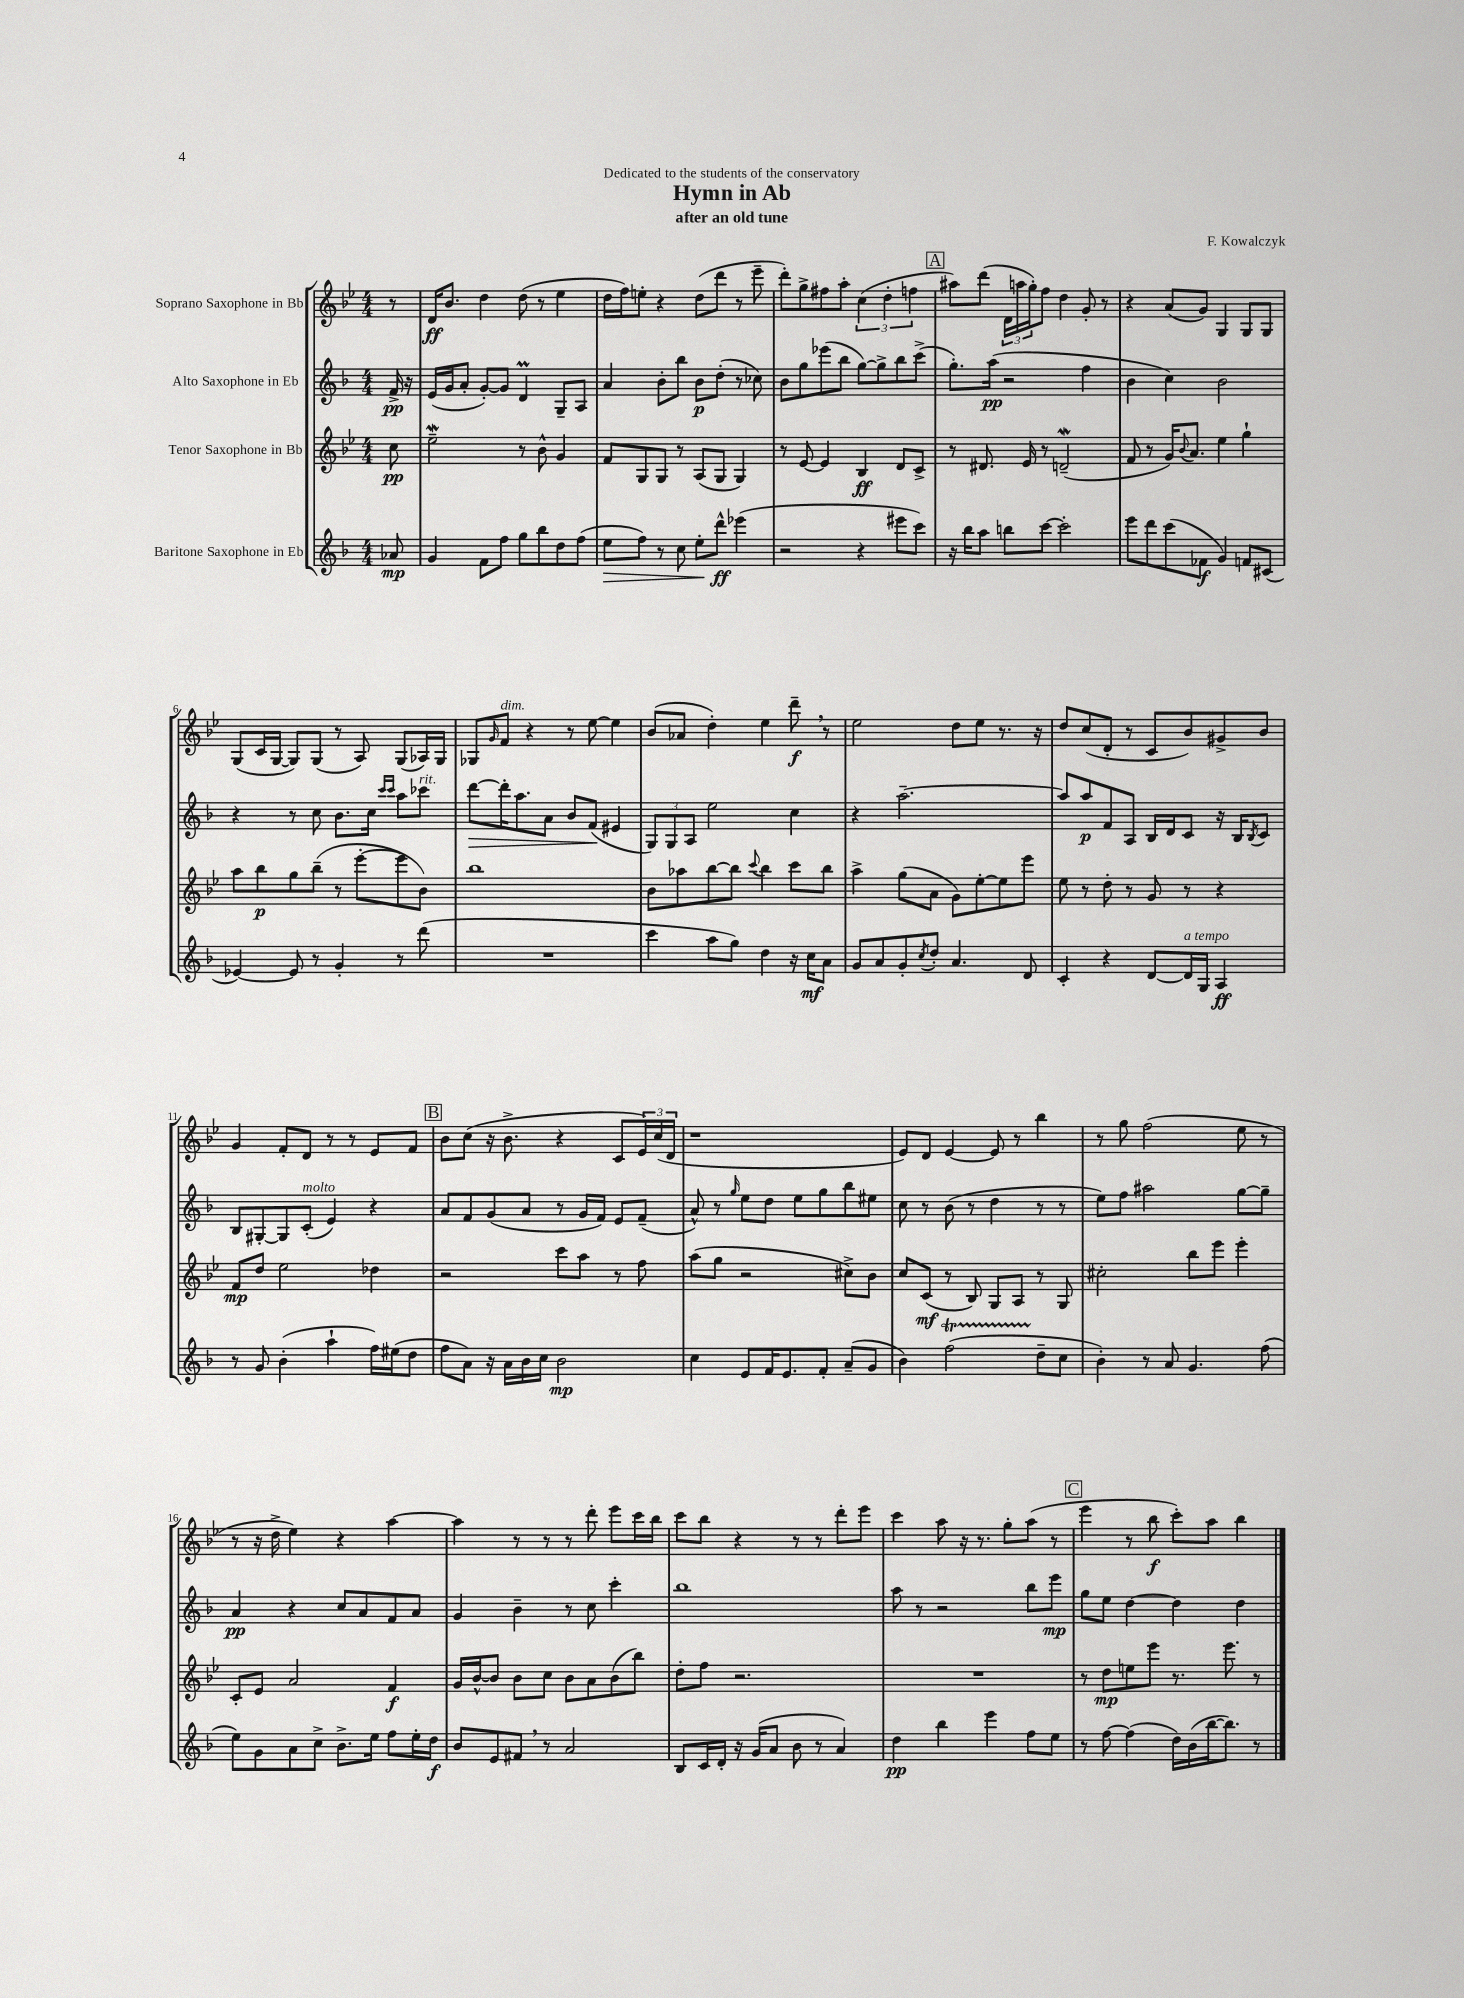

**kern	**dynam	**kern	**dynam	**kern	**dynam	**kern	**dynam
*part4	*part4	*part3	*part3	*part2	*part2	*part1	*part1
*staff4	*staff4	*staff3	*staff3	*staff2	*staff2	*staff1	*staff1
*I"Baritone Saxophone in Eb	*	*I"Tenor Saxophone in Bb	*	*I"Alto Saxophone in Eb	*	*I"Soprano Saxophone in Bb	*
*clefG2	*	*clefG2	*	*clefG2	*	*clefG2	*
*k[b-]	*	*k[b-e-]	*	*k[b-]	*	*k[b-e-]	*
*M4/4	*	*M4/4	*	*M4/4	*	*M4/4	*
=	=	=	=	=	=	=	=
8a-X/	mp	8cc\	pp	16f^/	pp	8r	.
.	.	.	.	16r	.	.	.
=1	=1	=1	=1	=1	=1	=1	=1
4g/	.	2ee-w~\	.	(16e/LL	.	16d/KL	ff
.	.	.	.	16g/J	.	8.b-/J	.
.	.	.	.	8a'/J	.	.	.
8f\L	.	.	.	[8g'/L)	.	4dd\	.
8ff\J	.	.	.	8g/J]	.	.	.
8gg\L	.	8r	.	4dM/	.	(8dd\	.
8bb-\	.	8b-^^\	.	.	.	8r	.
8dd\	.	4g/	.	8G~/L	.	4ee-\	.
(8ff\J	.	.	.	8A/J	.	.	.
=2	=2	=2	=2	=2	=2	=2	=2
!	!LO:HP:b	!	!	!	!	!	!
8ee\L	>	8f/L	.	4a/	.	16dd\LL	.
.	.	.	.	.	.	16ff\J)	.
8ff\J)	.	8G/	.	.	.	8een'\J	.
8r	.	8G/J	.	8b-'\L	.	4r	.
8cc\	.	8r	.	8bb-\J	.	.	.
8ee'\L	.	(8A/L	.	8b-\L	p	(8dd\L	.
8ddd^^\J	] ff	8G/J	.	(8dd'\J	.	8ddd\J	.
(4eee-X\	.	4G/)	.	8r	.	8r	.
.	.	.	.	8cc-X\)	.	8eee-~\	.
=3	=3	=3	=3	=3	=3	=3	=3
2r	.	8r	.	8b-\L	.	8ddd'\L)	.
.	.	[8e-/	.	8gg\	.	8gg^\	.
.	.	4e-/]	.	(8eee-X\	.	8ff#X\	.
.	.	.	.	8bb-\J	.	8aa'\J	.
4r	.	4B-/	ff	[8gg\L)	.	(6cc\	.
.	.	.	.	8gg^\]	.	.	.
.	.	.	.	.	.	6dd'\	.
8eee#X\L	.	8d/L	.	8bb-\	.	.	.
.	.	.	.	.	.	6ffn\	.
8ccc\J)	.	8c^/J	.	(8ccc^\J	.	.	.
!!LO:REH:place=s1:t=A
=4	=4	=4	=4	=4	=4	=4	=4
16r	.	8r	.	8.gg'\L)	.	8aa#X\L)	.
16bb-\KL	.	.	.	.	.	.	.
8aa\J	.	8.d#X/	.	.	.	(8ddd\J	.
.	.	.	.	(16aa\Jk	pp	.	.
8bbn\L	.	.	.	2r	.	24d\LL	.
.	.	.	.	.	.	24aan\	.
.	.	16e-/	.	.	.	.	.
.	.	.	.	.	.	24gg'\J)	.
[8ccc\J	.	8r	.	.	.	8ff\J	.
2ccc'\]	.	(2dnW~/	.	.	.	4dd\	.
.	.	.	.	4ff\	.	8g'/	.
.	.	.	.	.	.	8r	.
=5	=5	=5	=5	=5	=5	=5	=5
8eee\L	.	8f/	.	4b-\	.	4r	.
8ddd\	.	8r	.	.	.	.	.
(8ccc\	.	16g/KL)	.	4cc\)	.	(8a/L	.
.	.	8qqb-/	.	.	.	.	.
.	.	8.a/J	.	.	.	.	.
8f-X\J	f	.	.	.	.	8g/J)	.
4g/)	.	4ee-\	.	2b-\	.	4G/	.
8fn/L	.	4gg`\	.	.	.	8G/L	.
(8c#X/J	.	.	.	.	.	8G/J	.
!!LO:LB:g=z
=6	=6	=6	=6	=6	=6	=6	=6
[4e-X/)	.	8aa\L	.	4r	.	(8G/L	.
.	.	8bb-\	p	.	.	16c/L	.
.	.	.	.	.	.	[16G/JJ	.
8e-/]	.	8gg\	.	8r	.	8G/L])	.
8r	.	(8bb-~\J	.	8cc\	.	(8G/J	.
4g'/	.	8r	.	8.b-\L	.	8r	.
.	.	[8eee-'\L	.	.	.	8A/)	.
.	.	.	.	16cc\Jk	.	.	.
.	.	.	.	16qqccc/LL	.	.	.
.	.	.	.	16qqccc/JJ	.	.	.
8r	.	8eee-\]	.	8aa\L	.	(8G/L	.
!	!	!	!	!LO:TX:a:i:t=rit.	!	!	!
(8ddd\	.	8b-\J)	.	8ccc-X\J	.	16A-X/L)	.
.	.	.	.	.	.	16G/JJ	.
=7	=7	=7	=7	=7	=7	=7	=7
!	!	!	!	!	!LO:HP:b	!	!
1r	.	1bb-	.	[8ddd\L	>	8G-X/L	.
.	.	.	.	.	.	16qqg/	.
!	!	!	!	!	!	!LO:TX:a:i:t=dim.	!
.	.	.	.	16ddd'\K]	.	8f/J	.
.	.	.	.	8.aa\	.	.	.
.	.	.	.	.	.	4r	.
.	.	.	.	8a\J	.	.	.
.	.	.	.	8b-/L	.	8r	.
.	.	.	.	(8f/J	.	[8ee-\	.
.	.	.	.	4e#X/	]	4ee-\]	.
=8	=8	=8	=8	=8	=8	=8	=8
4ccc\	.	8b-\L	.	12G/L)	.	(8b-/L	.
.	.	.	.	12G/	.	.	.
.	.	8aa-X\	.	.	.	8a-X/J	.
.	.	.	.	12A/J	.	.	.
8aa\L	.	[8bb-\	.	2ee\	.	4dd'\)	.
8gg\J)	.	8bb-\J]	.	.	.	.	.
.	.	8qqccc/	.	.	.	.	.
4dd\	.	4bb-\	.	.	.	4ee-\	.
16r	.	8ccc\L	.	4cc\	.	8ddd~,\	f
16cc\KL	mf	.	.	.	.	.	.
8a\J	.	8bb-\J	.	.	.	8r	.
=9	=9	=9	=9	=9	=9	=9	=9
8g/L	.	4aa^\	.	4r	.	2ee-\	.
8a/	.	.	.	.	.	.	.
8g'/	.	(8gg\L	.	[2.aa~\	.	.	.
8qcc/	.	.	.	.	.	.	.
8dd'/J	.	8a\J	.	.	.	.	.
4.a/	.	8g\L)	.	.	.	8dd\L	.
.	.	[8ee-'\	.	.	.	8ee-\J	.
.	.	8ee-\]	.	.	.	8.r	.
8d/	.	8eee-\J	.	.	.	.	.
.	.	.	.	.	.	16r	.
=10	=10	=10	=10	=10	=10	=10	=10
4c'/	.	8ee-\	.	8aa/L]	.	8dd/L	.
.	.	8r	.	8aa/	p	(8cc/	.
4r	.	8dd'\	.	8f/	.	8d'/J	.
.	.	8r	.	8A/J	.	8r	.
[8d/L	.	8g/	.	16B-/LL	.	8c/L	.
.	.	.	.	16d/J	.	.	.
!LO:TX:a:i:t=a tempo	!	!	!	!	!	!	!
16d/L]	.	8r	.	8c/J	.	8b-/)	.
16G/JJ	.	.	.	.	.	.	.
4A/	ff	4r	.	16r	.	8g#X^/	.
.	.	.	.	16B-/KL	.	.	.
.	.	.	.	8qB-/	.	.	.
.	.	.	.	8c/J	.	8b-/J	.
!!LO:LB:g=z
=11	=11	=11	=11	=11	=11	=11	=11
8r	.	8f/L	mp	8B-/L	.	4g/	.
8g/	.	8dd/J	.	[8G#X'/	.	.	.
(4b-'\	.	2ee-\	.	8G#/]	.	8f'/L	.
!	!	!	!	!LO:TX:a:i:t=molto	!	!	!
.	.	.	.	(8c'/J	.	8d/J	.
4aa`\	.	.	.	4e/)	.	8r	.
.	.	.	.	.	.	8r	.
16ff\LL)	.	4dd-X\	.	4r	.	8e-/L	.
(16ee#X\J	.	.	.	.	.	.	.
8dd\J	.	.	.	.	.	8f/J	.
!!LO:REH:place=s1:t=B
=12	=12	=12	=12	=12	=12	=12	=12
8ff\L	.	2r	.	8a/L	.	8b-\L	.
8a\J)	.	.	.	8f/	.	(8cc\J	.
16r	.	.	.	(8g/	.	16r	.
16a\LL	.	.	.	.	.	8.b-^\	.
16b-\	.	.	.	8a/J	.	.	.
16cc\JJ	.	.	.	.	.	.	.
2b-\	mp	8ccc\L	.	8r	.	4r	.
.	.	8aa\J	.	16g/LL	.	.	.
.	.	.	.	16f/JJ)	.	.	.
.	.	8r	.	8e/L	.	8c/L	.
.	.	8ff\	.	(8f~/J	.	24e-/L)	.
.	.	.	.	.	.	(24cc/	.
.	.	.	.	.	.	24d/JJ	.
=13	=13	=13	=13	=13	=13	=13	=13
4cc\	.	(8aa\L	.	8a^^/)	.	1r	.
.	.	8gg\J	.	8r	.	.	.
.	.	.	.	16qqgg/	.	.	.
8e/L	.	2r	.	8ee\L	.	.	.
16f/K	.	.	.	8dd\J	.	.	.
8.e/	.	.	.	.	.	.	.
.	.	.	.	8ee\L	.	.	.
8f'/J	.	.	.	8gg\	.	.	.
(8a~/L	.	8cc#X^\L)	.	8bb-\	.	.	.
8g/J	.	8b-\J	.	8ee#X\J	.	.	.
=14	=14	=14	=14	=14	=14	=14	=14
4b-\)	.	8cc/L	.	8cc\	.	8e-/L)	.
.	.	(8c/J	mf	8r	.	8d/J	.
(2ffT\	.	8r	.	(8b-\	.	[4e-/	.
.	.	8B-/)	.	8r	.	.	.
.	.	8G/L	.	4dd\	.	8e-/]	.
.	.	8A/J	.	.	.	8r	.
8dd~\L	.	8r	.	8r	.	4bb-\	.
8cc\J	.	8G/	.	8r	.	.	.
=15	=15	=15	=15	=15	=15	=15	=15
4b-'\)	.	2cc#X'\	.	8ee\L)	.	8r	.
.	.	.	.	8ff\J	.	8gg\	.
8r	.	.	.	2aa#X\	.	(2ff\	.
8a/	.	.	.	.	.	.	.
4.g/	.	8bb-\L	.	.	.	.	.
.	.	8eee-\J	.	.	.	.	.
.	.	4eee-'\	.	[8gg\L	.	8ee-\	.
(8ff\	.	.	.	8gg~\J]	.	8r	.
!!LO:LB:g=z
=16	=16	=16	=16	=16	=16	=16	=16
8ee\L)	.	8c'/L	.	4a/	pp	8r	.
8g\	.	8e-/J	.	.	.	16r	.
.	.	.	.	.	.	16dd^\	.
8a\	.	2a/	.	4r	.	4ee-\)	.
8cc^\J	.	.	.	.	.	.	.
8.b-^\L	.	.	.	8cc/L	.	4r	.
.	.	.	.	8a/	.	.	.
16ee\Jk	.	.	.	.	.	.	.
8ff\L	.	4f/	f	8f/	.	[4aa\	.
16ee'\L	.	.	.	8a/J	.	.	.
16dd\JJ	f	.	.	.	.	.	.
=17	=17	=17	=17	=17	=17	=17	=17
8b-/L	.	16g/LL	.	4g/	.	4aa\]	.
.	.	[16b-^^/J	.	.	.	.	.
8e/	.	8b-/J]	.	.	.	.	.
8f#X,/J	.	8b-\L	.	4b-~\	.	8r	.
8r	.	8cc\J	.	.	.	8r	.
2a/	.	8b-\L	.	8r	.	8r	.
.	.	8a\	.	8cc\	.	8ddd'\	.
.	.	(8b-\	.	4ccc'\	.	8eee-\L	.
.	.	8bb-\J)	.	.	.	16ccc\L	.
.	.	.	.	.	.	16bb-\JJ	.
=18	=18	=18	=18	=18	=18	=18	=18
8B-/L	.	8dd'\L	.	1bb-	.	8ccc\L	.
16c/L	.	8ff\J	.	.	.	8bb-\J	.
16d'/JJ	.	.	.	.	.	.	.
16r	.	2.r	.	.	.	4r	.
(16g/KL	.	.	.	.	.	.	.
8a/J	.	.	.	.	.	.	.
8b-\	.	.	.	.	.	8r	.
8r	.	.	.	.	.	8r	.
4a/)	.	.	.	.	.	8ddd'\L	.
.	.	.	.	.	.	8eee-\J	.
=19	=19	=19	=19	=19	=19	=19	=19
4dd\	pp	1r	.	8aa\	.	4ccc\	.
.	.	.	.	8r	.	.	.
4bb-\	.	.	.	2r	.	8aa\	.
.	.	.	.	.	.	16r	.
.	.	.	.	.	.	8.r	.
4eee\	.	.	.	.	.	.	.
.	.	.	.	.	.	8gg'\L	.
8ff\L	.	.	.	8bb-\L	.	(8aa\J	.
8ee\J	.	.	.	8eee\J	mp	8r	.
!!LO:REH:place=s1:t=C
=20	=20	=20	=20	=20	=20	=20	=20
8r	.	8r	.	8gg\L	.	4eee-\	.
[8ff\	.	8dd\L	mp	8ee\J	.	.	.
(4ff\]	.	8een\	.	[4dd\	.	8r	.
.	.	8eee-\J	.	.	.	8bb-\	f
16dd\LL)	.	8.r	.	4dd\]	.	8ccc'\L)	.
(16b-\	.	.	.	.	.	.	.
[16bb-\J	.	.	.	.	.	8aa\J	.
8.bb-\J])	.	8.eee-\	.	.	.	.	.
.	.	.	.	4dd\	.	4bb-\	.
8r	.	8r	.	.	.	.	.
==	==	==	==	==	==	==	==
*-	*-	*-	*-	*-	*-	*-	*-
